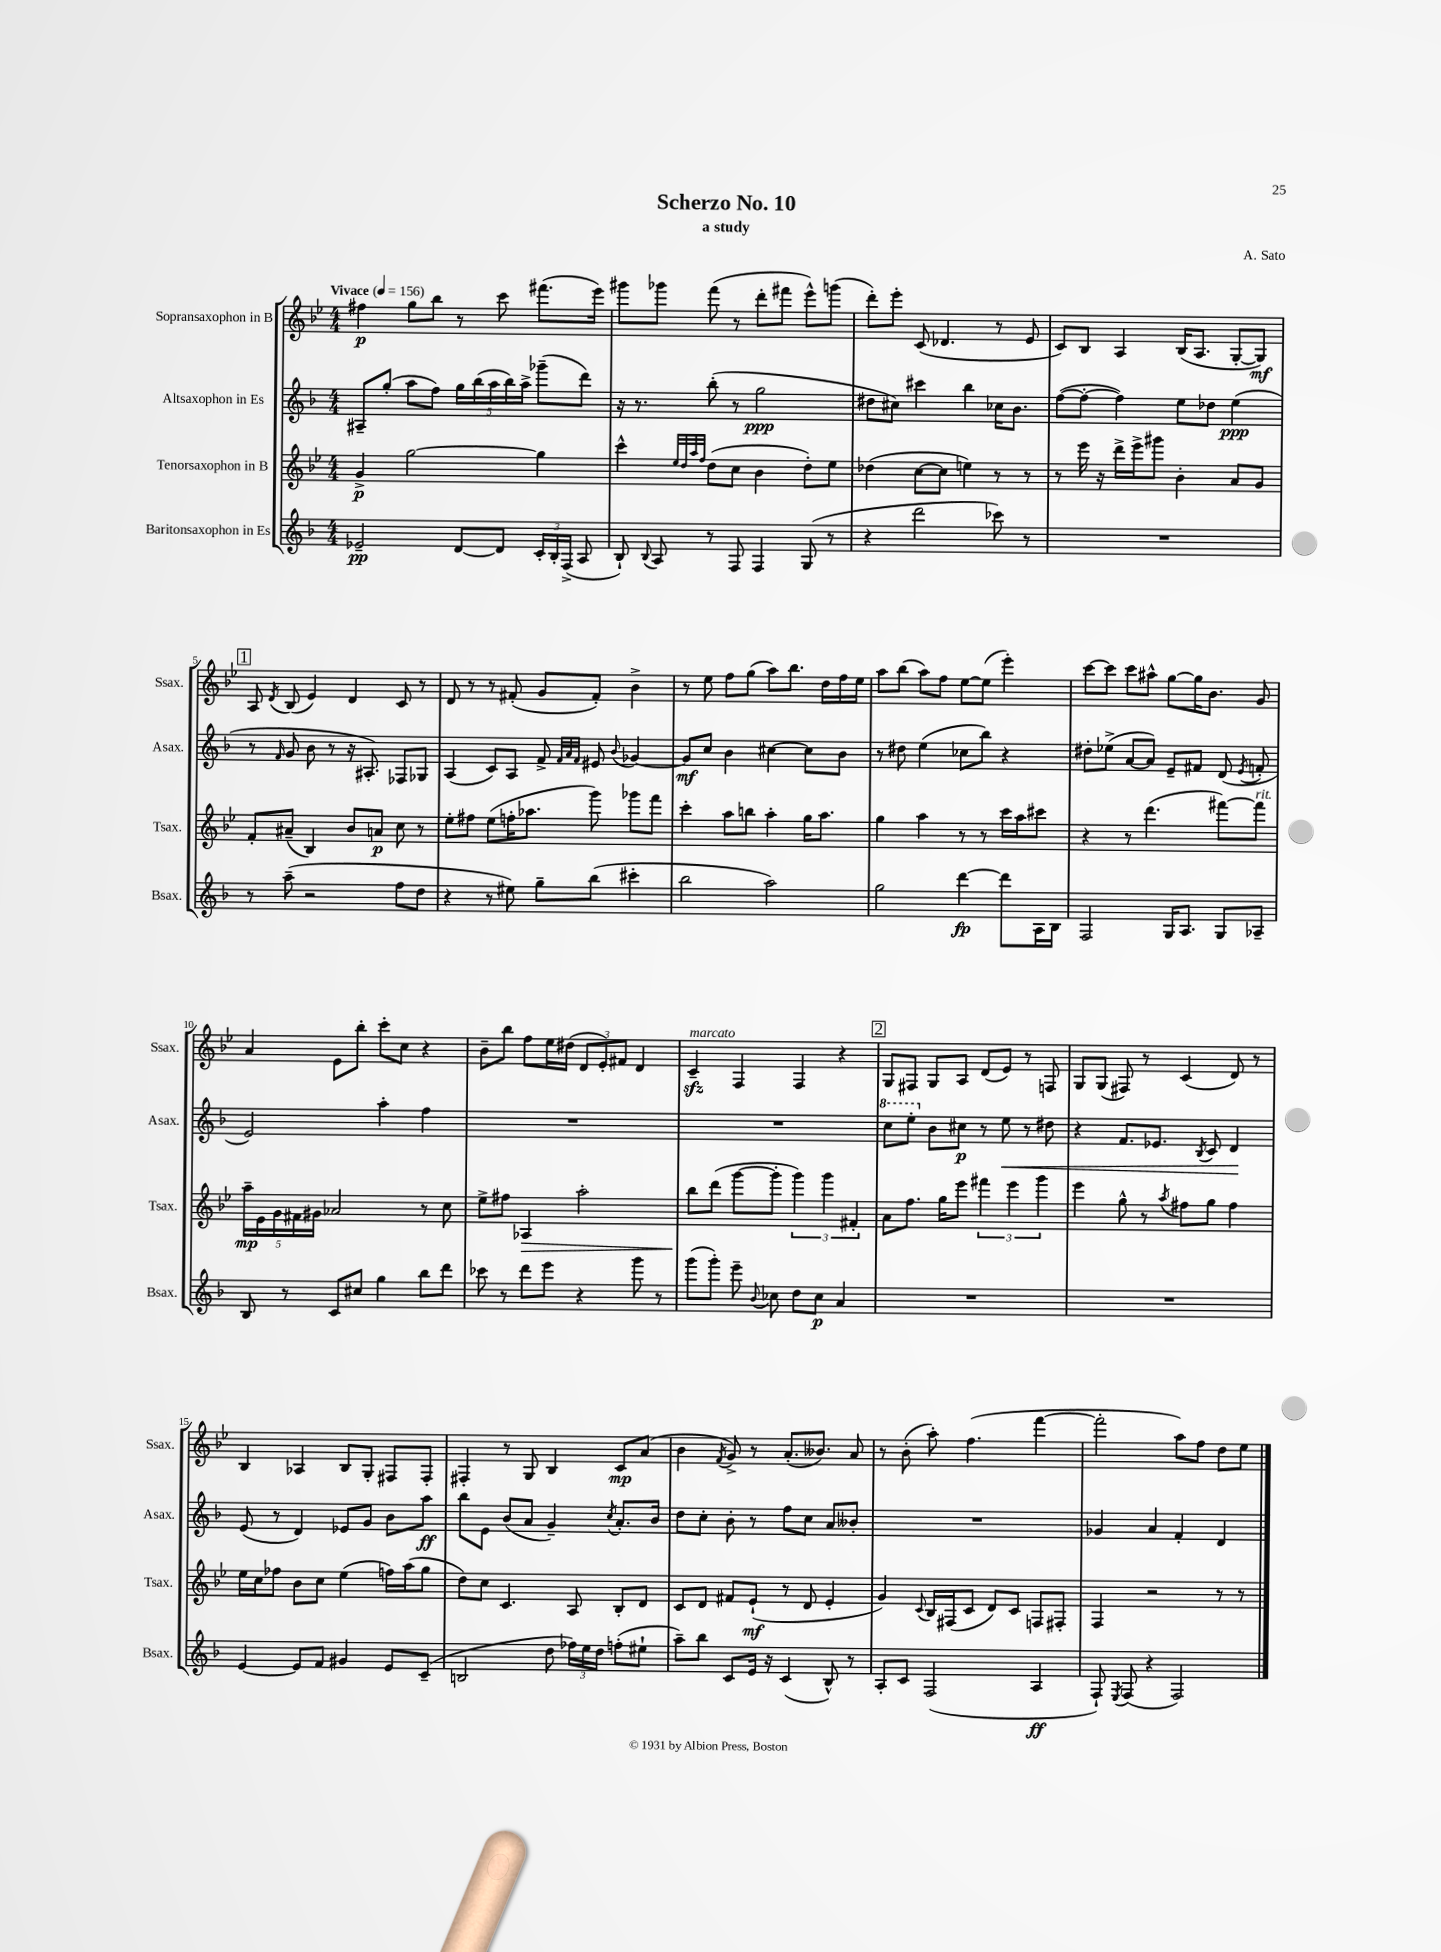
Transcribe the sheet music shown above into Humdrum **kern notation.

**kern	**kern	**kern	**kern
*staff4	*staff3	*staff2	*staff1
*clefG2	*clefG2	*clefG2	*clefG2
*k[b-]	*k[b-e-]	*k[b-]	*k[b-e-]
*M4/4	*M4/4	*M4/4	*M4/4
*MM156	*MM156	*MM156	*MM156
2e-~	4g^	8A#~	4ff#
.	.	(8gg'	.
.	[2gg	8aa	8gg
.	.	8ff)	8bb-
[8d	.	20gg	8r
.	.	(20bb-	.
.	.	20aa	.
8d]	.	.	8ccc
.	.	20bb-)	.
.	.	20aa^	.
24c'	4gg]	(8ggg-~	(8.fff#
24B-'	.	.	.
(24F^	.	.	.
8A	.	8ddd)	.
.	.	.	16eee-)
=	=	=	=
8B-`)	4ccc^^	16r	8ggg#
.	.	8.r	.
8qqB-	.	.	.
8A	.	.	8ggg-
.	32qqee-	.	.
.	32qqdd	.	.
.	32qqaa	.	.
.	32qqff	.	.
8r	(8dd	(8bb-'	(8fff
8F	8cc	8r	8r
4F	4b-	2gg	8ddd'
.	.	.	8fff#
(8G	8dd')	.	8eee-^^)
8r	8ee-	.	(8ggg
=	=	=	=
4r	(4dd-	8dd#	8ddd')
.	.	8cc#)	8eee-'
2ddd	[8cc	4ccc#	(8c
.	8cc]	.	4.d-
.	4ee)	4bb-	.
8ccc-)	8r	16cc-	8r
.	.	8.b-	.
8r	8r	.	8e-
=	=	=	=
1r	8r	([8ff	8c)
.	16eee-	8ff'_	8B-
.	16r	.	.
.	16ddd^	4ff])	4A
.	16eee-^	.	.
.	8ggg#	.	.
.	4b-'	8ee	(16B-
.	.	.	8.A
.	.	8dd-	.
.	8a	(4ee	[8G'
.	8g	.	8G])
=	=	=	=
8r	8f'	8r	8A
.	.	16qqf	8qd
(8aa~	(8a#~	8g	(8B-
2r	4B-)	8b-	4e-)
.	.	8r	.
.	8b-	16r	4d
.	.	8.A#')	.
.	8a	.	.
8ff	8cc	8F-	8c
8dd	8r	8G-	8r
=	=	=	=
4r	8ee-'	(4A	8d
.	8ff#	.	8r
8r	(8ee-	8c)	8r
8ee#)	16ff'	8A	(8f#'
.	8.aa-	.	.
8gg~	.	8f^	8g
.	.	32qqf	.
.	.	32qqa	.
.	.	32qqf	.
(8bb-	8ggg)	8e#	8f#')
.	.	8qqb-	.
4ccc#'	8ggg-	[4g-	4b-^
.	8fff	.	.
=	=	=	=
2bb-	4ccc'	8g-]	8r
.	.	8cc	8ee-
.	8aa	4b-	8ff
.	8bb	.	(8gg
2aa)	4aa'	[4cc#	8aa)
.	.	.	8.bb-
.	16gg	8cc#]	.
.	8.aa	.	16dd
.	.	8b-	16ff
.	.	.	16ee-
=	=	=	=
2gg	4gg	8r	8aa
.	.	8dd#	(8bb-
.	4aa	(4ee	8aa)
.	.	.	8ff
[4ddd	8r	8cc-	[8ee-
.	8r	8bb-)	(8ee-]
8ddd]	16ccc	4r	4eee-')
.	16aa	.	.
16A	8ccc#	.	.
16B-	.	.	.
=	=	=	=
2F	4r	8dd#'	[8ccc
.	.	(8ee-^	8ccc]
.	8r	[8a	8ccc
.	(4.ddd	8a])	8aa#^^
16G	.	8e~	[8gg
8.A	.	.	.
.	.	8f#	16gg]
.	.	.	8.b-
8G	[8fff#)	(8d	.
.	.	8qe	.
8A-~	8fff#]	8f'	8g
=	=	=	=
8B-	20aa~	2e)	4a
.	20e-	.	.
.	20g	.	.
8r	.	.	.
.	20f#	.	.
.	20g#	.	.
8c	2a-	.	8e-
8cc#	.	.	8bb-'
4gg	.	4aa'	8ccc'
.	.	.	8cc
8bb-	8r	4ff	4r
8ddd	8cc	.	.
=	=	=	=
8ccc-	8ee-^	1r	8b-~
8r	8ff#	.	8bb-
8ddd	4A-	.	8ff
8eee	.	.	16ee-
.	.	.	(16dd#
4r	2aa'	.	12d
.	.	.	12e-')
.	.	.	12f#
8ggg	.	.	4d
8r	.	.	.
=	=	=	=
(8ggg	8bb-	1r	4c~
8ggg')	(8ddd	.	.
8eee~	[8ggg	.	4F
8qqb-	.	.	.
8cc-	8ggg']	.	.
8dd	6ggg)	.	4F
8cc-	.	.	.
.	6ggg	.	.
4a	.	.	4r
.	6f#'	.	.
=	=	=	=
1r	8a	8ccc	8G
.	8.ff	8eee'	8F#
.	.	8b-	8G
.	16gg	.	.
.	8eee-	8cc#	8A
.	6fff#	8r	(8d
.	.	8ee	8e-)
.	6eee-	.	.
.	.	8r	8r
.	6ggg	.	.
.	.	8dd#	8F
=	=	=	=
1r	4eee-	4r	8G
.	.	.	(8G
.	8gg^^	8.f	8F#)
.	8r	.	8r
.	.	8.e-	.
.	8qaa	.	.
.	8ff#	.	(4c
.	.	8qB-	.
.	8gg	8c	.
.	4ff#	4d	8d)
.	.	.	8r
=	=	=	=
[4e	16ee-	(8e	4B-
.	16cc	.	.
.	8ff-	8r	.
8e]	8b-	4d)	4A-
8f	8cc	.	.
4g#	(4ee-	8e-	8B-
.	.	8g	8G'
8e	16ff)	8b-	8F#
.	(16aa	.	.
(8c~	8gg	8aa	8F#'
=	=	=	=
2B	8dd)	8bb-	4F#'
.	8cc	8e	.
.	4.c	(8b-	8r
.	.	8a	8G
8dd	.	4g~)	4B-
24ff-)	8A	.	.
24ee	.	.	.
24dd	.	.	.
.	.	8qcc	.
(8ff'	8B-'	8.a'	8c
8ee#`	8d	.	(8a
.	.	16b-	.
=	=	=	=
8aa~)	8c	8dd	4b-
8bb-	8d	8cc'	.
.	.	.	8qf
8c	8f#	8b-'	8g^)
16e	(8e-`	8r	8r
16r	.	.	.
(4c	8r	8ff	(8.a'
.	8d	8cc	.
.	.	.	8.b--)
8B-^^)	4e-'	8a	.
8r	.	8b--'	8a
=	=	=	=
8A'	4g)	1r	8r
8c	.	.	(8b-'
.	8qqc	.	.
(2F	16B-	.	8aa')
.	(16F#	.	.
.	8c	.	(4.ff
.	8d)	.	.
.	8c	.	.
4A	8F	.	[4fff
.	8F#'	.	.
=	=	=	=
8F`)	4F	4g-	2fff']
8qE	.	.	.
(8F	.	.	.
4r	2r	4a	.
2F)	.	4f'	8aa)
.	.	.	8ff
.	8r	4d	8dd
.	8r	.	8ee-
==	==	==	==
*-	*-	*-	*-
